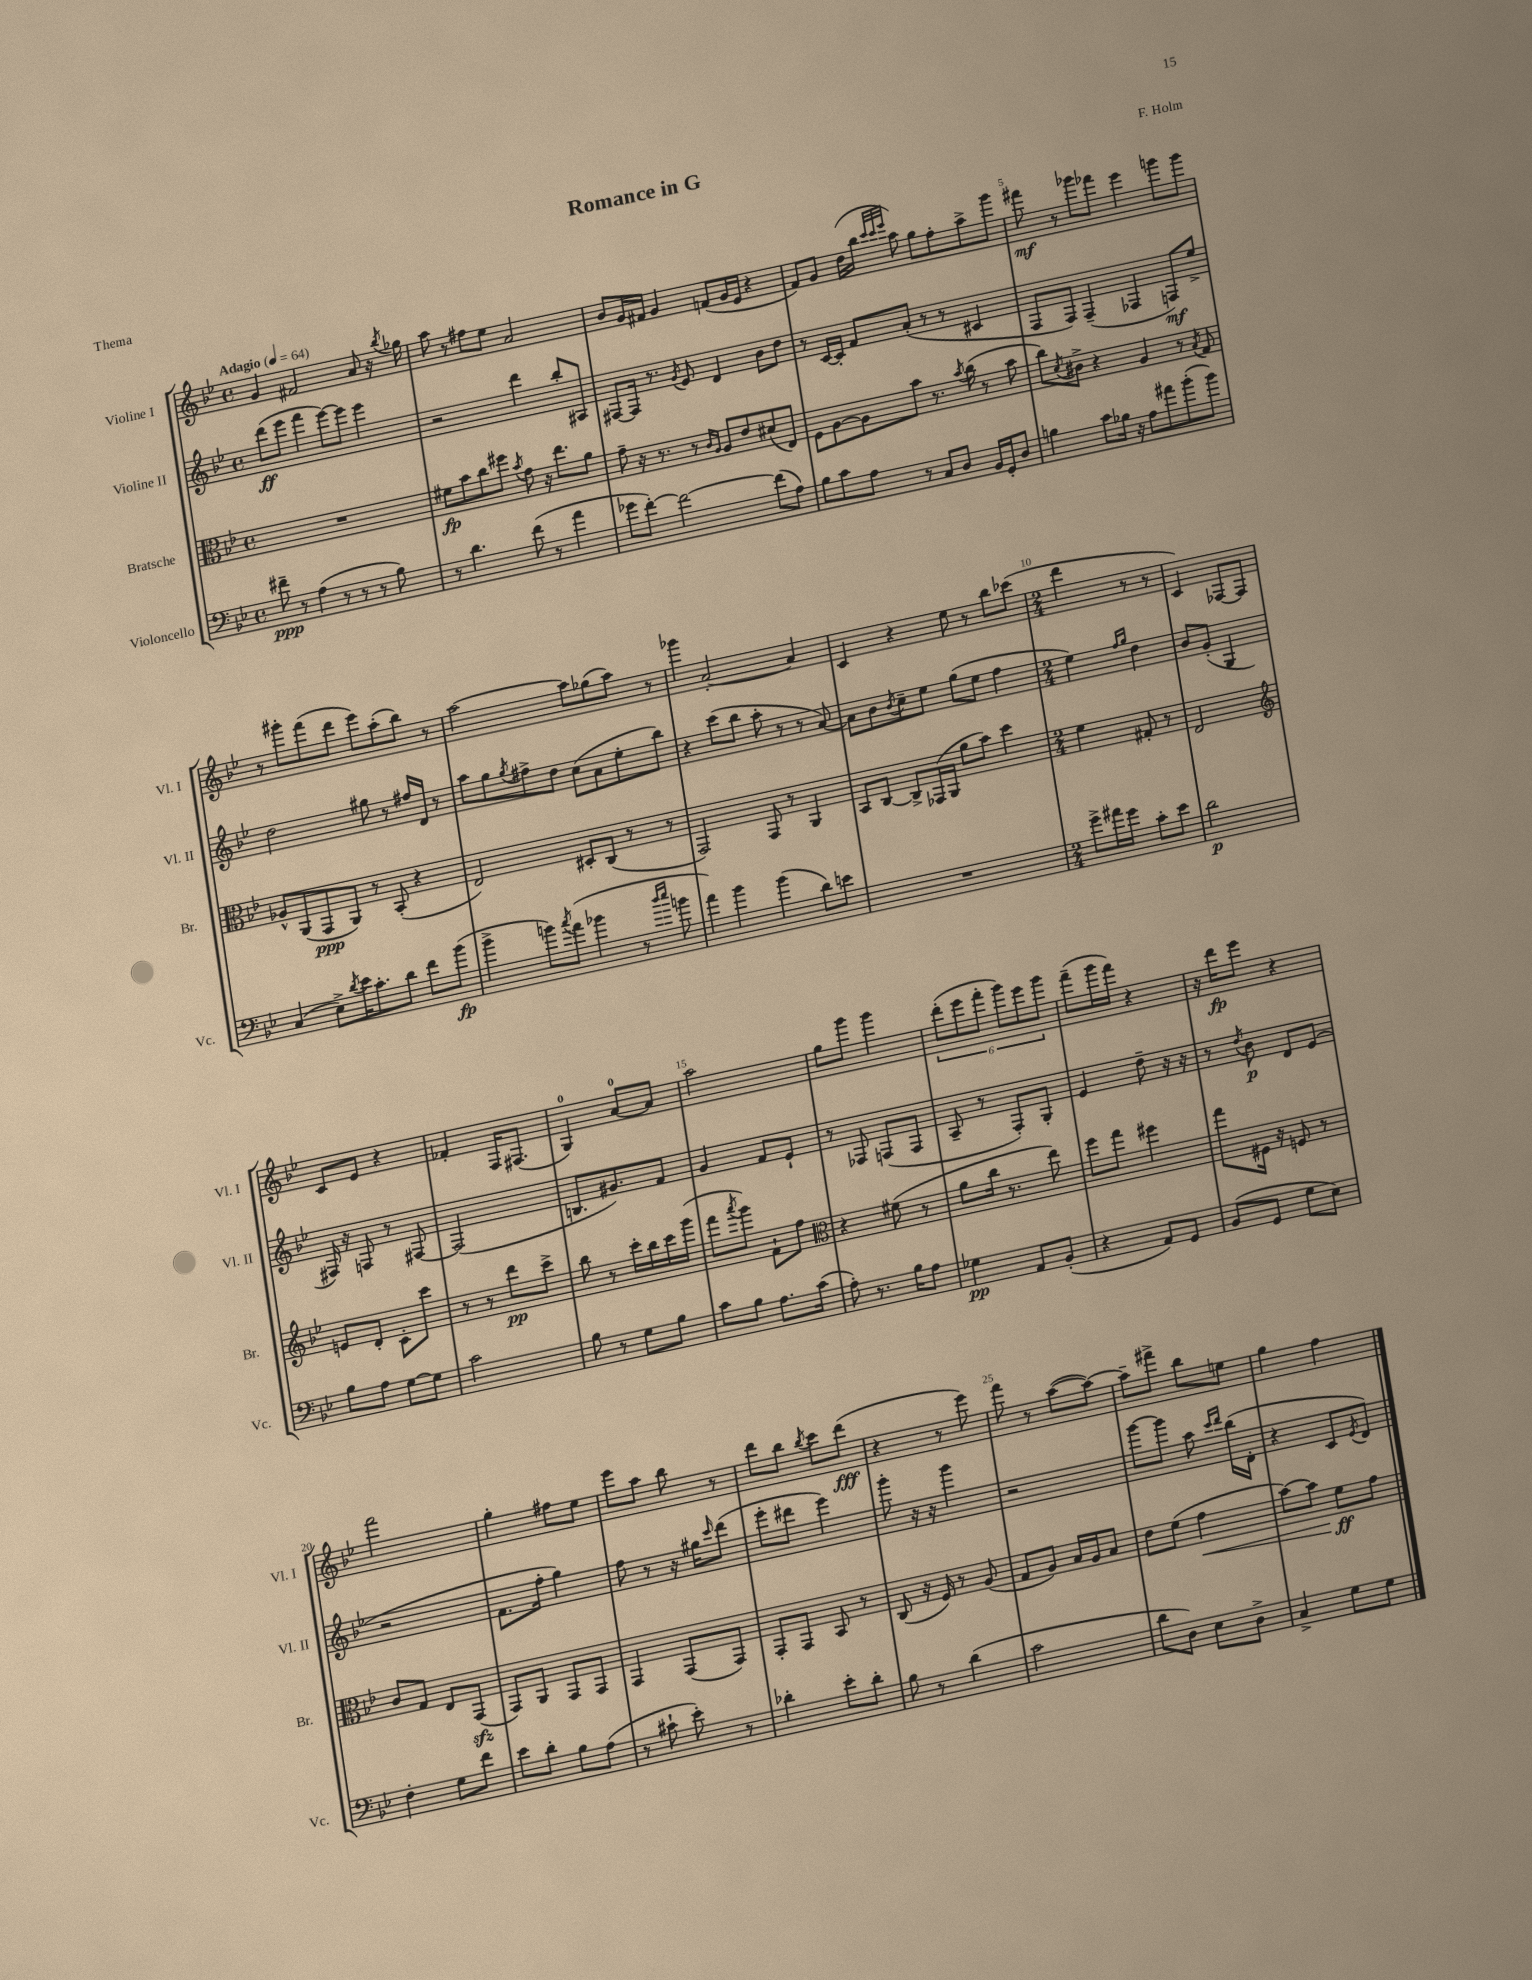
\header { title = "Romance in G" composer = "F. Holm" piece = "Thema" }
<<
\new StaffGroup <<
\new Staff = "s0" \with { instrumentName = "Violine I" shortInstrumentName = "Vl. I" } {
    \clef treble \key bes \major \defaultTimeSignature \time 4/4 \tempo "Adagio" 4 = 64
    g'4 fis'2 a'8 r16 \acciaccatura { bes''8 } ges''16 |
    a''8 r8 fis''8 ees''8 a'2 |
    bes'8 g'16 fis'16 g'4 f'8( g'16 ees'16 r4 |
    f'8) g'8 d''16( bes''16 \grace { c'''32 c'''32 ees'''32 } a''8) g''8 f''8-. a''8-> g'''8 |
    fis'''8\mf r8 ges'''8 fes'''8 ees'''4 g'''8 g'''8 |
    r8 gis'''8-. f'''8( d'''8 ees'''8) a''8-.( bes''8) r8 |
    a''2~ a''8 ges''8( a''8) r8 |
    ges'''4 a'2~-. a'4 |
    c'4 r4 ees''8 r8 bes''8 ces'''8( |
    \numericTimeSignature \time 2/4 d'''4 r8 r8 |
    c'4) fes8~ fes8 |
    c'8 ees'8 r4 |
    fes'4-. f16 fis8.( |
    g4-0) a'8-0~ a'8 |
    a''2 |
    g''8 g'''8 g'''4 |
    \tuplet 6/4 { d'''8-.( ees'''8 f'''8-. g'''8) ees'''8 g'''8 } |
    f'''8--( g'''16 f'''16) r4 |
    r16 d'''16\fp ees'''8 r4 |
    f'''2 |
    g''4-. fis''8 ees''8 |
    ees'''8 a''8 bes''8 r8 |
    d'''8 bes''8 \acciaccatura { bes''8 } c'''8 d'''8\fff( |
    r4 r8 ees'''8) |
    f'''8 r8 a''8~( a''8~) |
    a''8-- fis'''8-> bes''8 e''8 |
    g''4 f''4 \bar "|." |
}
\new Staff = "s1" \with { instrumentName = "Violine II" shortInstrumentName = "Vl. II" } {
    \clef treble \key bes \major \defaultTimeSignature \time 4/4
    d'''8\ff( ees'''8 f'''4 ees'''8~) ees'''8 ees'''4 |
    r2 d'''4 bes''8-. ais8 |
    fis8~ fis16 r8. \acciaccatura { g'8 } ees'8 d'4 bes'8 d''8 |
    r8 c'16~ c'16-. f'8 a'8-.( r8 r8 cis'4 |
    f8 f8) f4--( fes4 f8\mf) ees''8-> |
    d''2 gis''8 r8 fis''16 d'16 r8 |
    a''8 g''8 \acciaccatura { g''8 } fis''8-> d''8 c''8( a'8 ees''8-. bes''8) |
    r4 c'''8( bes''8 a''8-. r8 r8 a'8~) |
    a'8 bes'8 \acciaccatura { bes'8 } c''8-- ees''8 g''8( ees''8 f''4 |
    \numericTimeSignature \time 2/4 ees''4) \grace { f''16 g''16 } d''4 |
    bes'8 g'8-.( g4 |
    fis16) r16 f8 r8 fis8~ |
    fis2( |
    b8. gis'8.) f'8 |
    g'4 f'8 ees'8-! |
    r8 fes8 f8( f8 |
    a8-- r8 f8-.) g8-. |
    ees'4 d''8-- r16 r16 |
    r8 \acciaccatura { d''8 } bes'8\p d'8 ees'8( |
    r2 |
    f'8. f''16-. g''4) |
    f''8 r8 r16 gis''16 \grace { c'''16 } d'''8( |
    ees'''8-. dis'''8 ees'''4) |
    g'''8-. r16 r16 g'''4 |
    r2 |
    g'''8~ g'''8 a''8 \grace { c'''16 d'''16 } bes''16( d'16-. |
    r4 c'8 \acciaccatura { ees'8 } d'8) \bar "|." |
}
\new Staff = "s2" \with { instrumentName = "Bratsche" shortInstrumentName = "Br." } {
    \clef alto \key bes \major \defaultTimeSignature \time 4/4
    R1 |
    fis'8\fp bes'8 c''8 fis''8 \acciaccatura { bes'8 } g'8 r16 ees''8. a'8 |
    g'8-- r16 r8. r8 \grace { c'16 a16 } a8 ees'8 dis'8( ees8) |
    f8 a8~ a8 bes'8 r8. \acciaccatura { bes'8 } c''16( r8 bes'8 |
    c''8) \acciaccatura { d'8 } cis'8-> r4 a4 r8 \acciaccatura { bes8 } g8 |
    aes8-^ a,8( g,8\ppp a,8) r8 bes,8-.( r4 |
    ees2) dis8-. c8( r8 r8 |
    g,2) g,8 r8 a,4 |
    bes,8 c8~ c8-> ges,16( a,16 a'8 bes'8) d''4 |
    \numericTimeSignature \time 2/4 f'4 gis8-. r8 |
    ees2 |
    \clef treble e'8 d'8-. c'8-. c'''8 |
    r8 r8 d'''8\pp c'''8-> |
    bes''8 r8 c'''16-. bes''16 c'''16 g'''16( |
    f'''8 \acciaccatura { a'''8 } g'''8) f'8-! f''8 |
    \clef alto r4 fis'8( r8 |
    a'8 c''16 r8. ees''8) |
    f''8 g''8 fis''4 |
    g''8 fis16 r16 f8 r8 |
    c'8 g8 ees8 g,8\sfz( |
    g,8) a,8 g,8 g,8 |
    g,4 g,8( g,8) |
    g,8-. g,8 bes,8 r8 |
    c8( r16 f16) r8 a8( |
    g8 a8) bes16 a16 bes8 |
    ees'8 f'8( g'4\< |
    bes'8~) bes'8 f'8\ff\! g'8 \bar "|." |
}
\new Staff = "s3" \with { instrumentName = "Violoncello" shortInstrumentName = "Vc." } {
    \clef bass \key bes \major \defaultTimeSignature \time 4/4
    fis'8--\ppp r8 a4( r8 r8 r8 bes8) |
    r8 d'4. f'8( r8 a'4 |
    ges'8 f'8~-.) f'2~ f'8( a8) |
    bes8 c'8 a8 r8 c8 d8 bes,16 g,16-. d8 |
    b4 c'8 bes16 r16 a8 ais'8 bes'8-.( bes'8) |
    c4( ees8->) \acciaccatura { d'8 } ees'16 c'8.-. d'8 f'8 bes'8\fp( |
    bes'4-> b'8) \acciaccatura { c''8 } a'8( bes'4 r8 \grace { d''16 ees''16 } b'8 |
    a'4) bes'4 bes'4( d'8) e'8 |
    R1 |
    \numericTimeSignature \time 2/4 g'8-> ais'16 g'16 c'8-. ees'8 |
    d'2\p |
    bes8 a8 g8~ g8 |
    c'2 |
    bes8 r8 g8 bes8 |
    c'8 bes8 a8. c'16( |
    a8-.) r8. bes16 a8 |
    ges4\pp a,8 bes,8-.( |
    r4 a,8) g,8 |
    bes,8( g,8 g8 ees8) |
    f4-. g8 f'8 |
    ees'8 d'8-. bes8 a8( |
    r8 cis'8-! ees'8-.) r8 |
    des'4-. ees'8-. des'8-. |
    bes8 r8 d'4( |
    c'2 |
    d'8 d8) ees8 d8-> |
    c4-> g8 g8 \bar "|." |
}
>>
>>
\layout { \context { \Score \override BarNumber.break-visibility = ##(#f #t #t) barNumberVisibility = #(every-nth-bar-number-visible 5) } }
